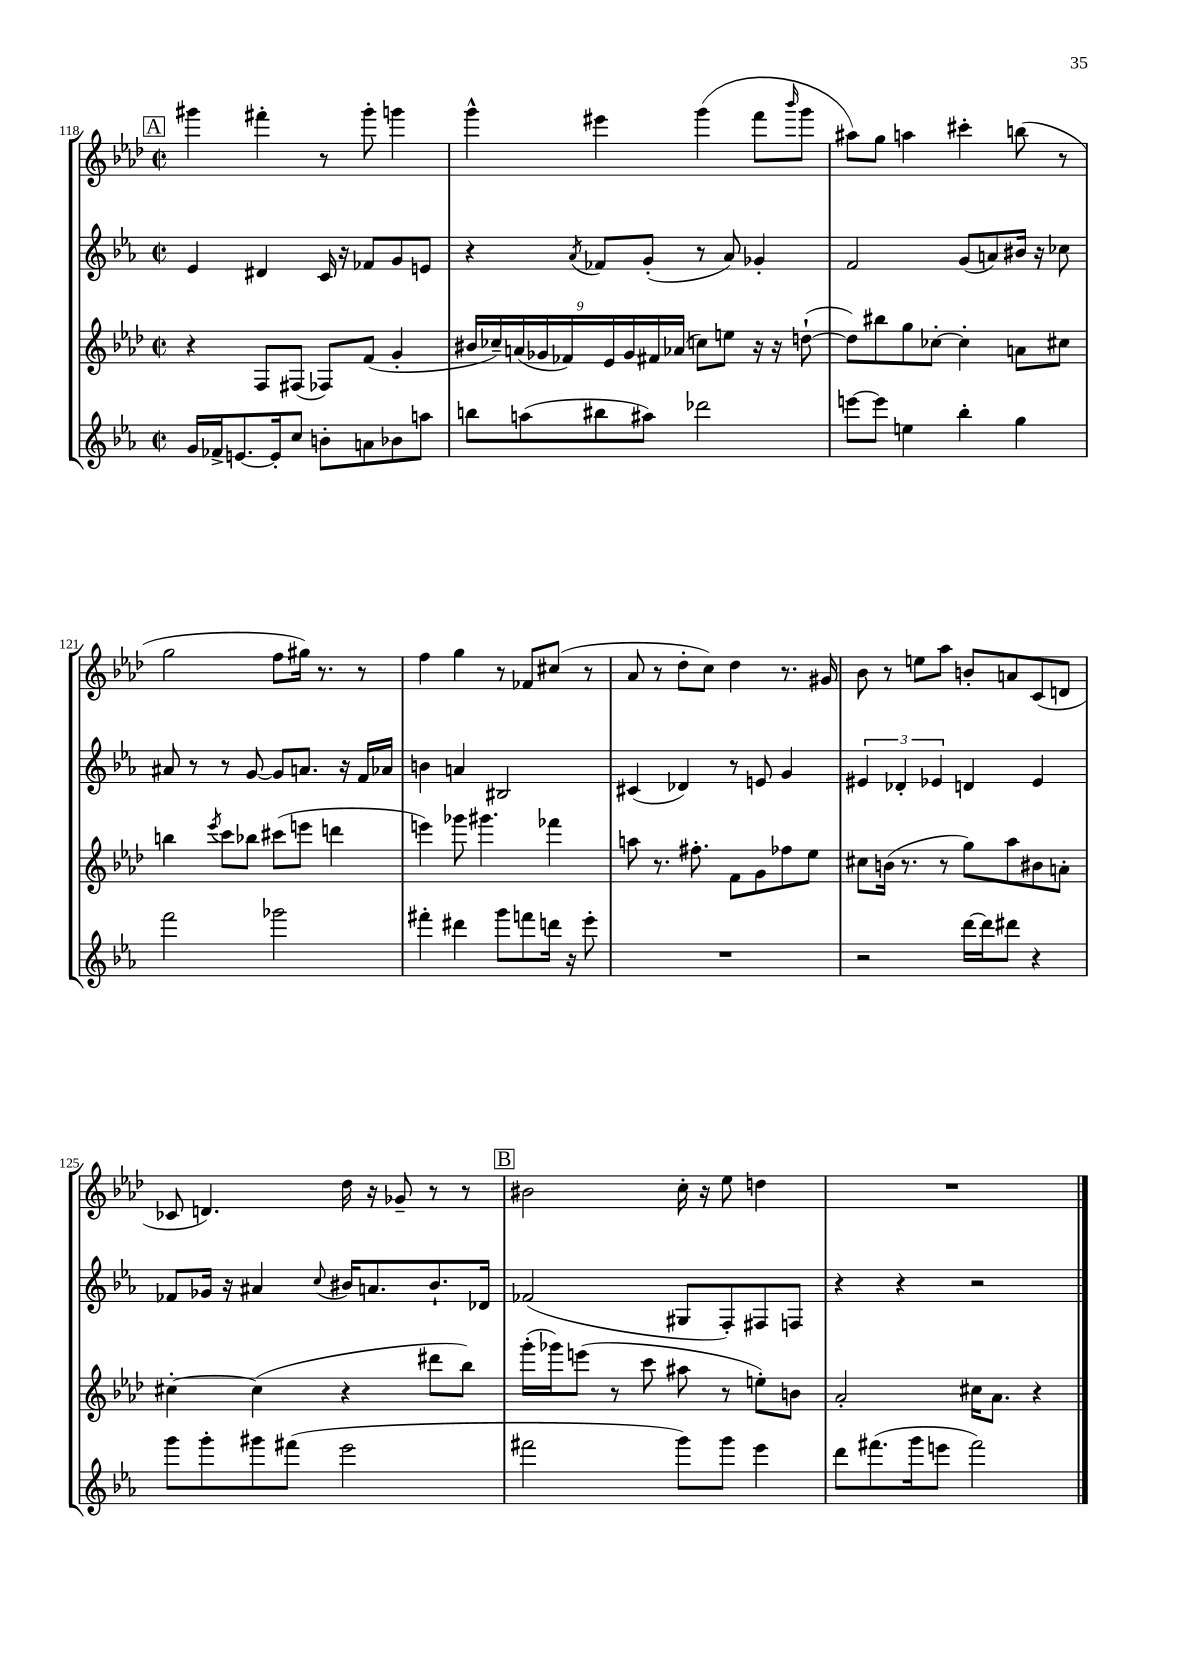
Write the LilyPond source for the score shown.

<<
\new StaffGroup <<
\new Staff = "s0" {
    \clef treble \key aes \major \defaultTimeSignature \time 2/2
    \mark \markup { \box "A" } gis'''4 fis'''4-. r8 gis'''8-. g'''4 |
    g'''4-^ eis'''4 g'''4( f'''8 \grace { bes'''16 } g'''8 |
    ais''8) g''8 a''4 cis'''4-. b''8( r8 |
    g''2 f''8 gis''16) r8. r8 |
    f''4 g''4 r8 fes'8 cis''8( r8 |
    aes'8 r8 des''8-. c''8) des''4 r8. gis'16 |
    bes'8 r8 e''8 aes''8 b'8-. a'8 c'8( d'8 |
    ces'8 d'4.) des''16 r16 ges'8-- r8 r8 |
    \mark \markup { \box "B" } bis'2 c''16-. r16 ees''8 d''4 |
    R1 \bar "|." |
}
\new Staff = "s1" {
    \clef treble \key ees \major \defaultTimeSignature \time 2/2
    \mark \markup { \box "A" } ees'4 dis'4 c'16 r16 fes'8 g'8 e'8 |
    r4 \acciaccatura { aes'8 } fes'8 g'8-.( r8 aes'8) ges'4-. |
    f'2 g'8( a'8) bis'16 r16 ces''8 |
    ais'8 r8 r8 g'8~ g'8 a'8. r16 f'16 aes'16 |
    b'4 a'4 bis2 |
    cis'4( des'4) r8 e'8 g'4 |
    \tuplet 3/2 { eis'4 des'4-. ees'4 } d'4 ees'4 |
    fes'8 ges'16 r16 ais'4 \appoggiatura { c''8 } bis'16 a'8. bis'8.-! des'16 |
    \mark \markup { \box "B" } fes'2( gis8 f8-.) fis8 f8 |
    r4 r4 r2 \bar "|." |
}
\new Staff = "s2" {
    \clef treble \key aes \major \defaultTimeSignature \time 2/2
    \mark \markup { \box "A" } r4 f8 fis8( fes8) f'8( g'4-. |
    \tuplet 9/8 { bis'16 ces''16--) a'16( ges'16 fes'16) ees'16 ges'16 fis'16 aes'16( } c''8) e''8 r16 r16 d''8~-!( |
    d''8) bis''8 g''8 ces''8~-. ces''4-. a'8 cis''8 |
    b''4 \acciaccatura { ees'''8 } c'''8 bes''8 cis'''8( e'''8 d'''4 |
    e'''4) ges'''8 gis'''4. fes'''4 |
    a''8 r8. fis''8.-. f'8 g'8 fes''8 ees''8 |
    cis''8 b'16( r8. r8 g''8) aes''8 bis'8 a'8-. |
    cis''4~-. cis''4( r4 dis'''8 bes''8) |
    \mark \markup { \box "B" } g'''16-.( ges'''16) e'''8( r8 c'''8 ais''8 r8 e''8-.) b'8 |
    aes'2-. cis''16 aes'8. r4 \bar "|." |
}
\new Staff = "s3" {
    \clef treble \key ees \major \defaultTimeSignature \time 2/2
    \mark \markup { \box "A" } g'16 fes'16-> e'8.~ e'16-. c''8 b'8-. a'8 bes'8 a''8 |
    b''8 a''8( bis''8 ais''8) des'''2 |
    e'''8~ e'''8 e''4 bes''4-. g''4 |
    f'''2 ges'''2 |
    fis'''4-. dis'''4 g'''8 f'''8 d'''16 r16 ees'''8-. |
    R1 |
    r2 d'''16~ d'''16 dis'''8 r4 |
    g'''8 g'''8-. gis'''8 fis'''8( ees'''2 |
    \mark \markup { \box "B" } fis'''2 g'''8) g'''8 ees'''4 |
    d'''8 fis'''8.( g'''16 e'''8 fis'''2) \bar "|." |
}
>>
>>
\layout { \context { \Score currentBarNumber = #118 } }
